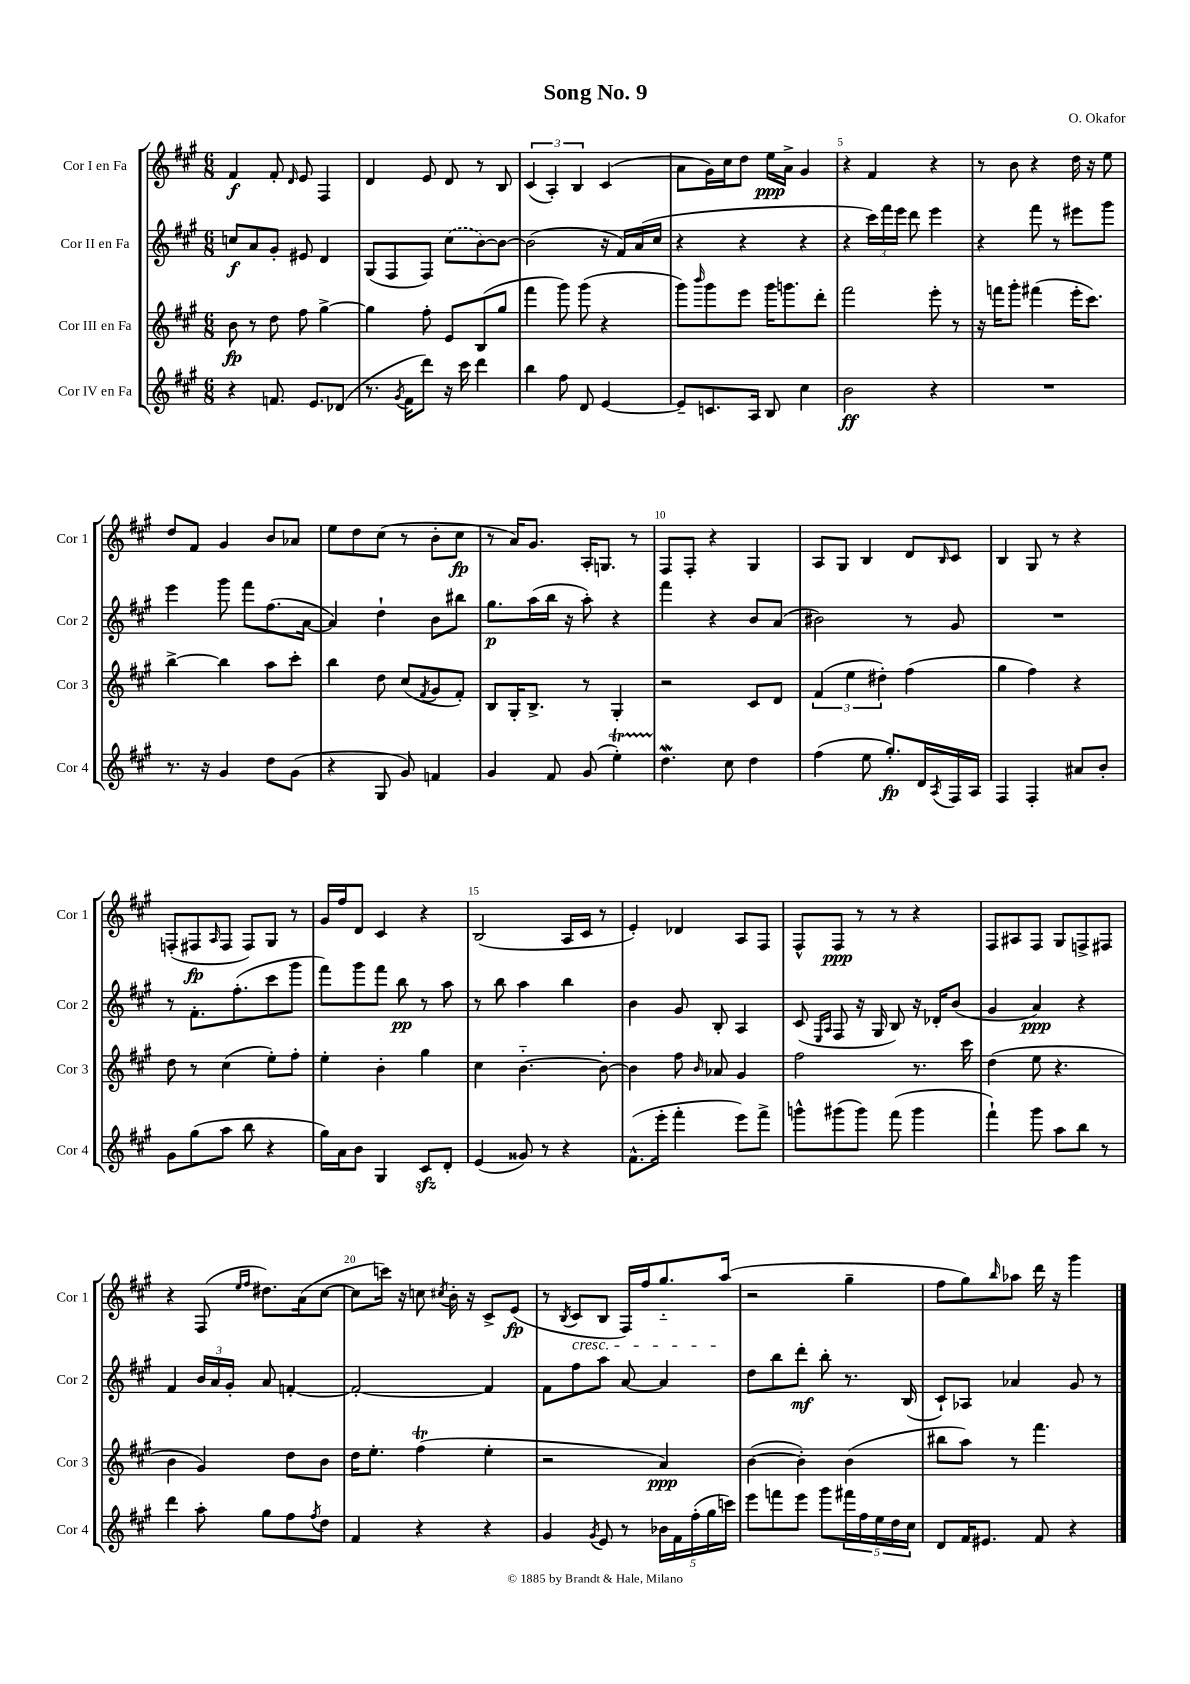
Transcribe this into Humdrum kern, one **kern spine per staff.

**kern	**kern	**kern	**kern
*staff4	*staff3	*staff2	*staff1
*clefG2	*clefG2	*clefG2	*clefG2
*k[f#c#g#]	*k[f#c#g#]	*k[f#c#g#]	*k[f#c#g#]
*M6/8	*M6/8	*M6/8	*M6/8
4r	8b\	8cc/L	4f#/
.	8r	8a/	.
8.f/	8dd\	8g#'/J	8f#'/
.	.	.	16qqd/
.	8ff#\	8e#/	8e/
8.e/L	.	.	.
.	[4gg#^\	4d/	4F#/
(8d-/J	.	.	.
=	=	=	=
8.r	4gg#\]	(8G#/L	4d/
.	.	8F#/	.
8qg#/	.	.	.
16f#\LK	.	.	.
8ddd\J)	8ff#'\	8F#/J)	8e/
16r	8e/L	(8cc#\L	8d/
16ccc#\	.	.	.
4ddd\	(8B/	[8b\)	8r
.	8gg#/J	8b\_J	8B/
=	=	=	=
4bb\	4fff#\	(2b\]	(6c#/
.	.	.	6A'/)
8ff#\	8ggg#\)	.	.
.	.	.	6B/
8d/	(8ggg#\	.	.
[4e/	4r	16r	(4c#/
.	.	16f#/LL)	.
.	.	(16a/	.
.	.	16cc#/JJ	.
=	=	=	=
8e~/]L	8ggg#\L)	4r	8a\L
.	16qqbbb/	.	.
8.c/	8ggg#\	.	16g#\L)
.	.	.	16cc#\J
.	8eee\J	4r	8dd\J
16A/Jk	.	.	.
8B/	16ggg#\LK	.	16ee\LL
.	8.ggg\	.	16a^\JJ
4cc#\	.	4r	4g#/
.	8ddd'\J	.	.
=	=	=	=
2b\	2fff#\	4r	4r
.	.	24ccc#\LL)	4f#/
.	.	24fff#\	.
.	.	24eee\JJ	.
.	.	8ddd\	.
4r	8eee'\	4eee\	4r
.	8r	.	.
=	=	=	=
2.r	16r	4r	8r
.	16fff\LK	.	.
.	8ggg#'\J	.	8b\
.	(4fff#\	8fff#\	4r
.	.	8r	.
.	16eee'\LK	8eee#\L	16dd\
.	8.ccc#\J)	.	16r
.	.	8ggg#\J	8ee\
=	=	=	=
8.r	[4bb^\	4eee\	8dd/L
.	.	.	8f#/J
16r	.	.	.
4g#/	4bb\]	8ggg#\	4g#/
.	.	8fff#\L	.
8dd\L	8aa\L	(8.ff#\	8b/L
(8g#\J	8ccc#'\J	.	8a-/J
.	.	[16a\Jk	.
=	=	=	=
4r	4bb\	4a/])	8ee\L
.	.	.	8dd\
8G#/	8dd\	4dd`\	(8cc#\J
8g#/)	(8cc#/L	.	8r
.	8qf#/	.	.
4f/	8g#/	8b\L	8b'\L
.	8f#'/J)	8bb#\J	8cc#\J
=	=	=	=
4g#/	8B/L	8.gg#\L	8r
.	16G#'/K	.	16a/LK)
.	8.B^/J	(16aa\L	8.g#/J
8f#/	.	16bb\JJ	.
.	.	16r	.
(8g#/	8r	8aa'\)	16A'/LK
.	.	.	8.G/J
4ee'\)	4G#'/	4r	.
.	.	.	8r
=	=	=	=
4.dd\	2r	4fff#\	8F#/L
.	.	.	8F#'/J
.	.	4r	4r
8cc#\	.	.	.
4dd\	8c#/L	8b/L	4G#/
.	8d/J	(8a/J	.
=	=	=	=
(4ff#\	(6f#/	2b#\)	8A/L
.	.	.	8G#/J
.	6ee\	.	.
8ee\	.	.	4B/
.	6dd#'\)	.	.
8.gg#'/L)	.	.	.
.	(4ff#\	8r	8d/L
16d/L	.	.	.
8qA/	.	.	16qqB/
16F#/	.	8g#/	8c#/J
16A/JJ	.	.	.
=	=	=	=
4F#/	4gg#\	2.r	4B/
4F#'/	4ff#\)	.	8G#/
.	.	.	8r
8a#/L	4r	.	4r
8b'/J	.	.	.
=	=	=	=
8g#\L	8dd\	8r	(8F'/L
(8gg#\	8r	8.f#'\L	8F#/
.	.	.	16qqA/
8aa\J	(4cc#\	.	8F#/J
.	.	(8.ff#'\	.
8bb\	.	.	8F#/L)
4r	8ee'\L)	8ccc#\	8G#/J
.	8ff#'\J	8ggg#\J	8r
=	=	=	=
16gg#\LL)	4ee'\	8fff#\L)	16g#/LL
16a\J	.	.	16ff#/J
8b\J	.	8ggg#\	8d/J
4G#/	4b'\	8fff#\J	4c#/
.	.	8bb\	.
8c#/L	4gg#\	8r	4r
8d'/J	.	8aa\	.
=	=	=	=
(4e/	4cc#\	8r	(2B/
.	.	8bb\	.
8g##/)	[4.b'~\	4aa\	.
8r	.	.	.
4r	.	4bb\	16A/LL
.	.	.	16c#/JJ
.	8b'\_	.	8r
=	=	=	=
(8.f#^^\L	4b\]	4b\	4e'/)
16eee'\Jk	.	.	.
4fff#'\	8ff#\	8g#/	4d-/
.	16qqb/	.	.
.	8a-/	8B'/	.
8eee\L)	4g#/	4A/	8A/L
8fff#^\J	.	.	8F#/J
=	=	=	=
8ggg^^\L	2ff#\	(8c#/	8F#^^/L
.	.	16qqE/LL	.
.	.	16qqA/JJ	.
(8ggg#\	.	8F#/	8F#/J
8ggg#\J)	.	16r	8r
.	.	16G#/	.
(8fff#\	.	8B/)	8r
4ggg#\	8.r	16r	4r
.	.	16d-'/LK	.
.	.	(8b/J	.
.	16ccc#\	.	.
=	=	=	=
4fff#`\)	(4dd\	4g#/	8F#/L
.	.	.	8A#/
8ggg#\	8ee\	4a/)	8F#/J
8aa\L	4.r	.	8G#/L
8bb\J	.	4r	8F^/
8r	.	.	8F#/J
=	=	=	=
4ddd\	4b\	4f#/	4r
8aa'\	4g#/)	24b/LL	(8F#/
.	.	24a/	.
.	.	24g#'/JJ	.
.	.	.	16qqee/LL
.	.	.	16qqff#/JJ
8gg#\L	.	8a/	8.dd#\L)
8ff#\	8dd\L	[4f'/	.
.	.	.	(16a\k
8qff#/	.	.	.
8dd\J	8b\J	.	[8cc#\J
=	=	=	=
4f#/	16dd\LK	2f'/_	8cc#\]L
.	8.ee'\J	.	.
.	.	.	16ccc\Jk)
.	.	.	16r
4r	(4ff#\	.	8cc\
.	.	.	8qcc#/
.	.	.	16b'\
.	.	.	16r
4r	4ee'\	4f/]	8c#^/L
.	.	.	(8e/J
=	=	=	=
4g#/	2r	8f#\L	8r
.	.	.	8qB/
.	.	8ff#\	8c#/L
8qg#/	.	.	.
8e/	.	8aa\J	8B/J
8r	.	[8a/	16F#/LL)
.	.	.	16ff#/J
20b-\LL	4a/)	4a/]	8.gg#'~/
20f#\	.	.	.
(20ff#'\	.	.	.
20gg#\	.	.	.
.	.	.	(16aa/Jk
20ccc\JJ)	.	.	.
=	=	=	=
8eee\L	([4b\	8dd\L	2r
8fff\	.	8bb\	.
8eee\J	4b'\])	8ddd'\J	.
8ggg#\L	.	8bb'\	.
20fff#\L	(4b\	8.r	4gg#~\
20ff#\	.	.	.
20ee\	.	.	.
20dd\	.	.	.
.	.	(16B/	.
20cc#\JJ	.	.	.
=	=	=	=
8d/L	8bb#\L	8c#`/L)	8ff#\L
16f#/K	8aa\J)	8A-/J	8gg#\)
8.e#/J	.	.	.
.	.	.	16qqbb/
.	8r	4a-/	8aa-\J
8f#/	4.fff#\	.	16ddd\
.	.	.	16r
4r	.	8g#/	4ggg#\
.	.	8r	.
==	==	==	==
*-	*-	*-	*-
